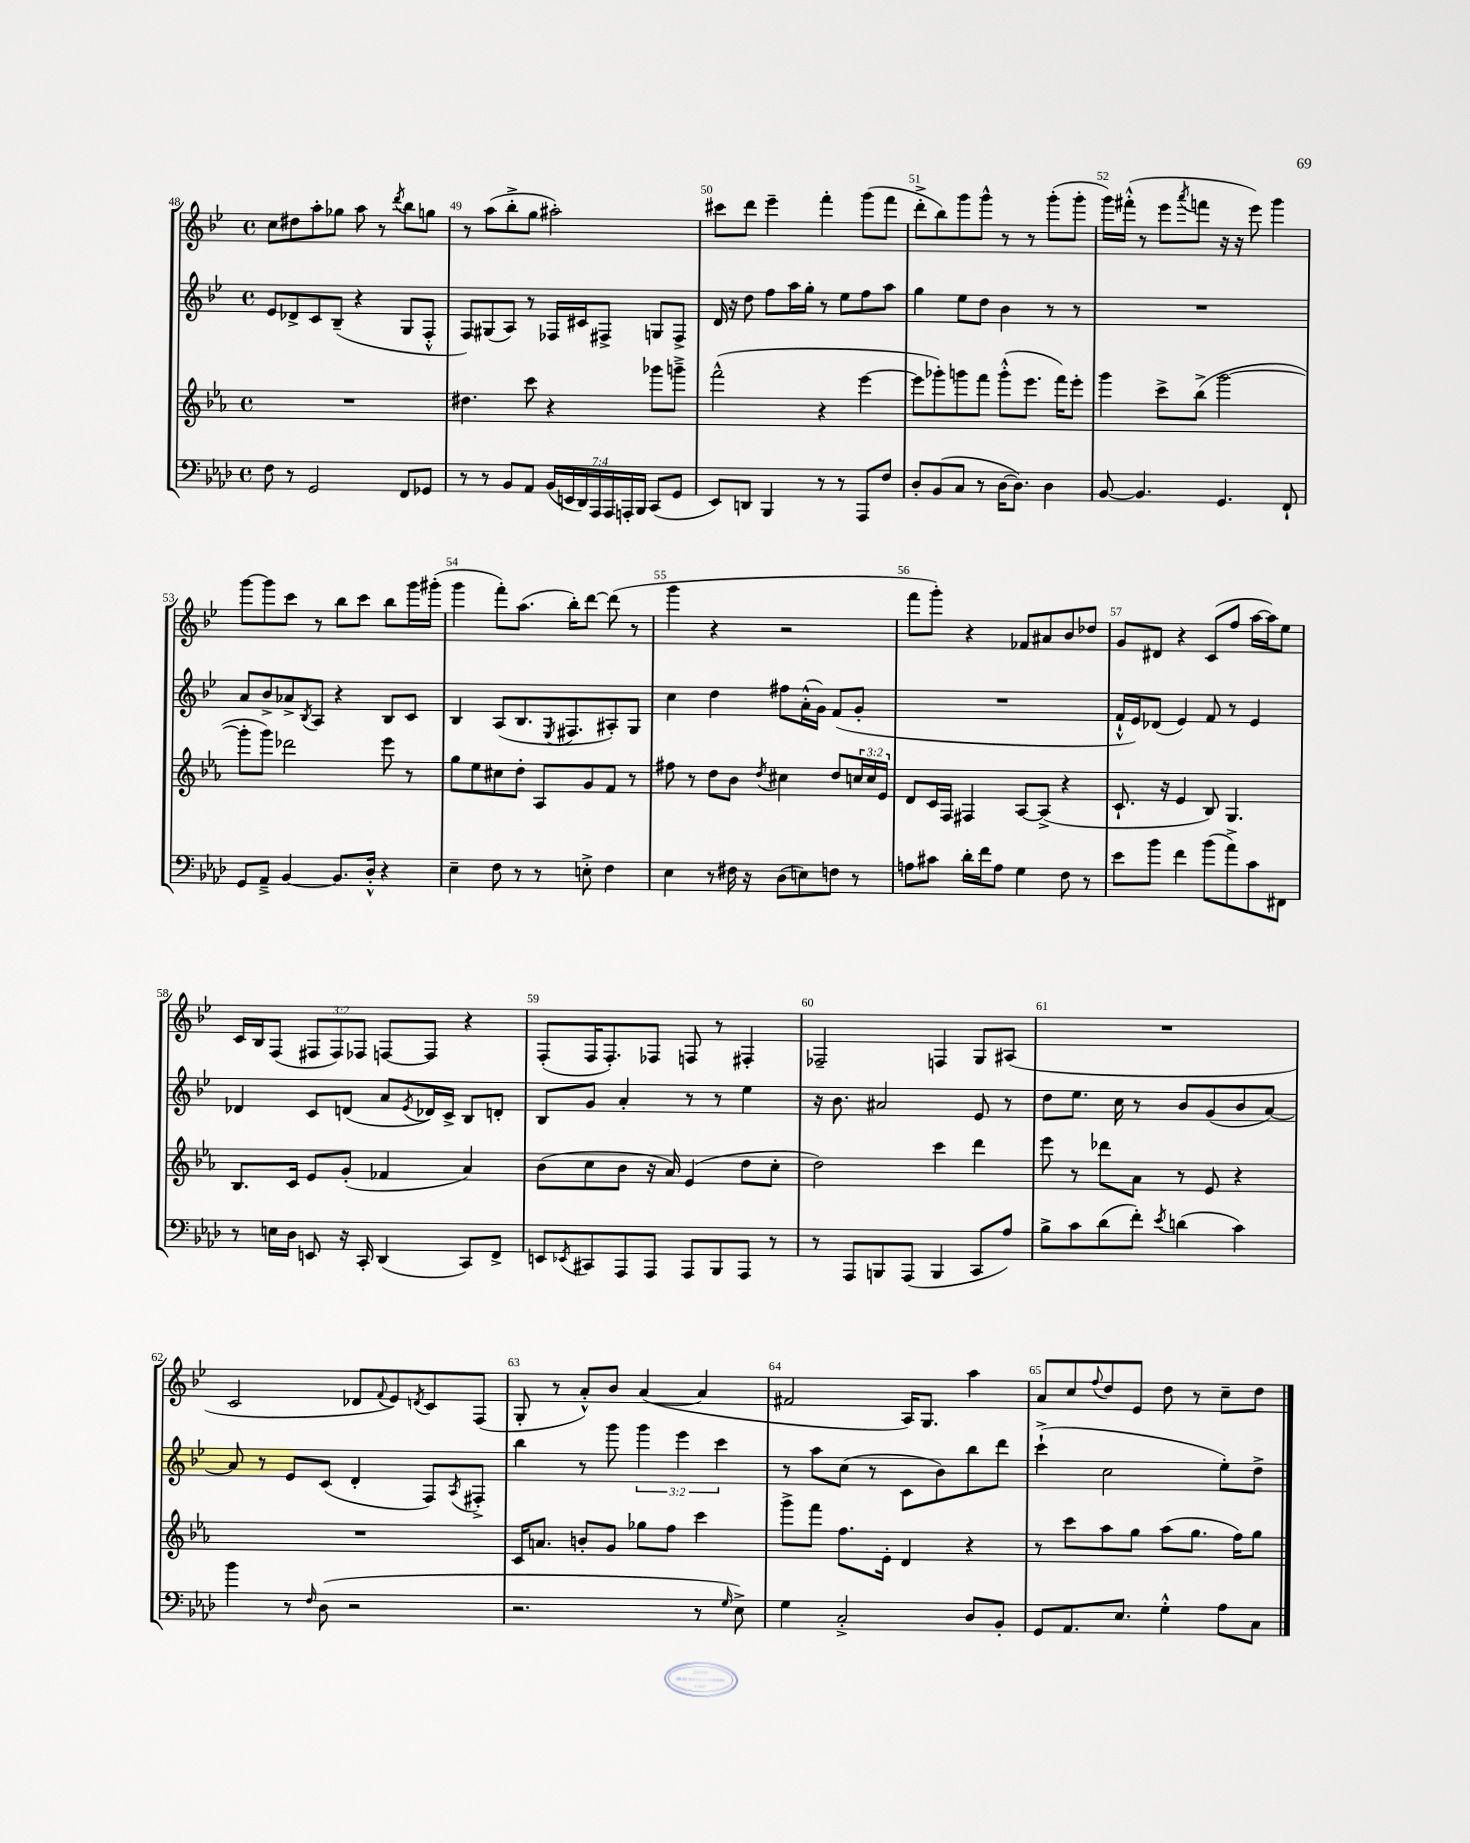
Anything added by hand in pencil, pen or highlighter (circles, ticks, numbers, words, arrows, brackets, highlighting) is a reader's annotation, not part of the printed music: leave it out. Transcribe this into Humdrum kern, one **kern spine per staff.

**kern	**kern	**kern	**kern
*part4	*part3	*part2	*part1
*staff4	*staff3	*staff2	*staff1
*clefF4	*clefG2	*clefG2	*clefG2
*k[b-e-a-d-]	*k[b-e-a-]	*k[b-e-]	*k[b-e-]
*M4/4	*M4/4	*M4/4	*M4/4
*met(c)	*met(c)	*met(c)	*met(c)
=48	=48	=48	=48
8F\	1r	8e-/L	8cc\L
8r	.	8d-X^/	8dd#X\
2GG/	.	8c/	8aa'\
.	.	(8B-~/J	8gg-X\J
.	.	4r	8aa\
.	.	.	8r
.	.	.	8qddd/
8FF/L	.	8G/L	8bb-\L
8GG-X/J	.	8F'^^/J	8ggn\J
=49	=49	=49	=49
8r	4.dd#X\	8F/L)	8r
8r	.	(8G#X/	(8aa\L
8BB-/L	.	8A/J)	8bb-'^\
8AA-/J	8ccc\	8r	8gg\J
(28BB-/LL	4r	16F-X/LL	2aa#X'\)
28EEn/	.	.	.
.	.	16c#X/J	.
28DD-/)	.	.	.
28AAA-/	.	.	.
.	.	8F#X^/J	.
28AAA-/	.	.	.
28AAAn'/	.	.	.
28BBB-/JJ	.	.	.
(8CC/L	8ggg-X\L	8Gn/L	.
8GG/J	8gggn~^\J	8F#^/J	.
=50	=50	=50	=50
8EE-/L)	(2fff^^\	16d/	8ccc#X\L
.	.	16r	.
8DDn/J	.	8dd\	8ddd\J
4BBB-/	.	8ff\L	4eee-~\
.	.	16aa\L	.
.	.	16gg'\JJ	.
8r	4r	8r	4fff'\
8r	.	8ee-\L	.
8AAA-/L	[4eee-\	8ff\	(8ggg\L
8F/J	.	8aa\J	8fff\J
=51	=51	=51	=51
8D-'/L	8eee-\L]	4gg\	8ddd'^\L
(8BB-/	8ggg-X'\)	.	8bb-\)
8C/J	8gggn\	8ee-\L	8ggg\
8r	8fff\J	8dd\J	8ggg^^\J
[16D-\KL	(8ggg'^^\L	4b-\	8r
8.D-\J])	.	.	.
.	8.eee-\J	.	8r
4D-\	.	8r	(8ggg'\L
.	16fff\KL)	.	.
.	8eee-'\J	8r	8ggg'\J
=52	=52	=52	=52
[8BB-/	4ggg\	1r	16ggg\LL)
.	.	.	(16fff#X'^^\JJ
4.BB-/]	.	.	8r
.	8ccc^\L	.	8eee-\L
.	.	.	8qaaa/
.	(8bb-^\J	.	8fffn\J
4.GG/	[2ggg\	.	16r
.	.	.	16r
.	.	.	8eee-\)
.	.	.	4ggg\
8FF`/	.	.	.
!!LO:LB:g=z
=53	=53	=53	=53
8GG/L	8ggg'\L]	8a/L	[8ggg\L
8AA-~^/J	8ggg\J)	8b-^/	8ggg\]
[4BB-/	2ddd-X\	8a-X^/	8ccc\J
.	.	8qB-/	.
.	.	8A/J	8r
8.BB-/L]	.	4r	8bb-\L
.	.	.	8ccc\J
16D-'^^/Jk	.	.	.
4r	8eee-\	8B-/L	8bb-\L
.	8r	8c/J	16ggg\L
.	.	.	(16ggg#X'\JJ
=54	=54	=54	=54
4E-~\	8gg\L	4B-/	4ggg\
.	8ee-\	.	.
8F\	8cc#X\	(8A/L	8fff'\L)
8r	8dd'\J	8.B-/	(8.aa\J
8r	8A-/L	.	.
.	.	8qE-/	.
.	.	8.F#X/	16bb-'\KL)
8En'^\	8g/	.	[8ddd\J
4F\	8f/J	8A#X'/)	(8ddd\]
.	8r	8G/J	8r
=55	=55	=55	=55
4E-\	8ff#X\	4cc\	4ggg\
.	8r	.	.
8r	8dd\L	4dd\	4r
16F#X\	8b-\J	.	.
16r	.	.	.
.	8qdd/	.	.
(8D-\L	4cc#X\	8ff#X\L	2r
8En\)	.	(16a'^^\L	.
.	.	16g\JJ)	.
8Fn\J	8dd/L	(8f/L	.
8r	24ccn/L	8g'/J	.
.	24cc/	.	.
.	24e-/JJ	.	.
=56	=56	=56	=56
8An\L	8d/L	1r	8fff\L
8c#X\J	16c/L	.	8ggg'\J)
.	16F/JJ	.	.
16d-'\LL	4F#X/	.	4r
16f\J	.	.	.
8A\J	.	.	.
4G\	[8A-/L	.	8f-X/L
.	(8A-^/J]	.	8a#X/
8F\	4r	.	8b-/
8r	.	.	8dd-X/J
=57	=57	=57	=57
8e-\L	8.c`/	16f`^^/LL	8g/L
.	.	16e-/J)	.
8b-\J	.	(8d-X/J	8d#X/J
.	16r	.	.
4f\	4e-/	4e-/)	4r
(8b-\L	8B-/)	8f/	(8c/L
8a-^\)	4.G/	8r	8ff/J
8c\	.	4e-/	[16aa\LL
.	.	.	16aa\J])
8FF#X\J	.	.	8ee-\J
!!LO:LB:g=z
=58	=58	=58	=58
8r	8.B-/L	4d-X/	16c/LL
.	.	.	16B-/J
16En\LL	.	.	(8F/J
16D-\JJ	16c/Jk	.	.
8EEn/	8e-/L	8c/L	12F#X/L
.	.	.	12F#/)
16r	(8g'/J	(8dn/J	.
.	.	.	12F-X/J
16CC'/	.	.	.
(4DD-/	4f-X/	8a/L	[8Fn/L
.	.	8qe-/	.
.	.	16d-X/L)	8F/J]
.	.	16c^/JJ	.
8CC/L)	4a-/)	8B-/L	4r
8FF^/J	.	8dn'/J	.
=59	=59	=59	=59
8EEn/L	(8b-\L	8B-/L	(8F'/L
8qEE-X/	.	.	.
8CC#X/	8cc\	8g/J	16F/K
.	.	.	8.F'/)
8AAA-/	8b-\J	4a'/	.
8AAA-/J	16r	.	8F-X/J
.	16a-/)	.	.
8AAA-/L	(4e-/	8r	8Fn/
8BBB-/	.	8r	8r
8AAA-/J	8dd\L	4ee-\	4F#X'/
8r	8cc'\J	.	.
=60	=60	=60	=60
8r	2dd\)	16r	2F-X~/
.	.	8.b-\	.
8AAA-/L	.	.	.
8BBBn/	.	2a#X/	.
(8AAA-/J	.	.	.
4BBB/	4ccc\	.	4Fn/
8CC/L	4ddd\	8e-/	8G/L
8A-/J)	.	8r	(8A#X/J
=61	=61	=61	=61
8B-^\L	8eee-\	8dd\L	1r
8c\	8r	8.ee-\J	.
(8d-\	8ddd-X\L	.	.
.	.	16cc\	.
8f'\J)	8a-\J	8r	.
8qe-/	.	.	.
(4dn\	8r	8b-/L	.
.	8e-/	(8g/	.
4c\)	4r	8b-/	.
.	.	[8a/J)	.
!!LO:LB:g=z
=62	=62	=62	=62
4b-\	1r	8a/]	2c/
.	.	8r	.
8r	.	8e-/L	.
16qqF/	.	.	.
(8D-\	.	(8c/J	.
2r	.	4d'/	8d-X/L
.	.	.	8qqf/
.	.	.	8e-/)
.	.	.	8qdn/
.	.	8F/L)	8c/
.	.	8qA/	.
.	.	8F#X'^/J	(8F/J
=63	=63	=63	=63
2.r	16c/KL	4bb-\	8G'/
.	8.an/J	.	.
.	.	.	8r
.	8bn'/L	8r	8a'^^/L)
.	8g/J	8ggg\	8b-/J
.	8gg-X\L	6ggg\	([4a/
.	8ff\J	.	.
.	.	6eee-\	.
8r	4ccc\	.	4a/]
.	.	6ccc\	.
16qqG/	.	.	.
8E-^\)	.	.	.
=64	=64	=64	=64
4G\	8ggg^\L	8r	2f#X/
.	8fff\J	8aa\L	.
2C'^/	8.ff\L	(8cc\J	.
.	.	8r	.
.	16e-'\Jk	.	.
.	4d/	8c\L	16A/KL)
.	.	.	8.G/J
.	.	8b-\)	.
8D-/L	4r	8bb-\	4aa\
8BB-'/J	.	8ddd\J	.
=65	=65	=65	=65
8GG/L	8r	(4ccc`^\	8a/L
8.AA-/	8ccc\L	.	8cc/
.	.	.	8qqff/
.	8aa-\	2cc\	8dd/
8.E-/J	.	.	.
.	8gg\J	.	8e-/J
4G'^^\	(8aa-\L	.	8dd\
.	8.gg\J	.	8r
8A-\L	.	8ee-'\L)	8cc~\L
.	16ff\KL)	.	.
8C\J	8gg\J	8dd^\J	8dd\J
==	==	==	==
*-	*-	*-	*-
